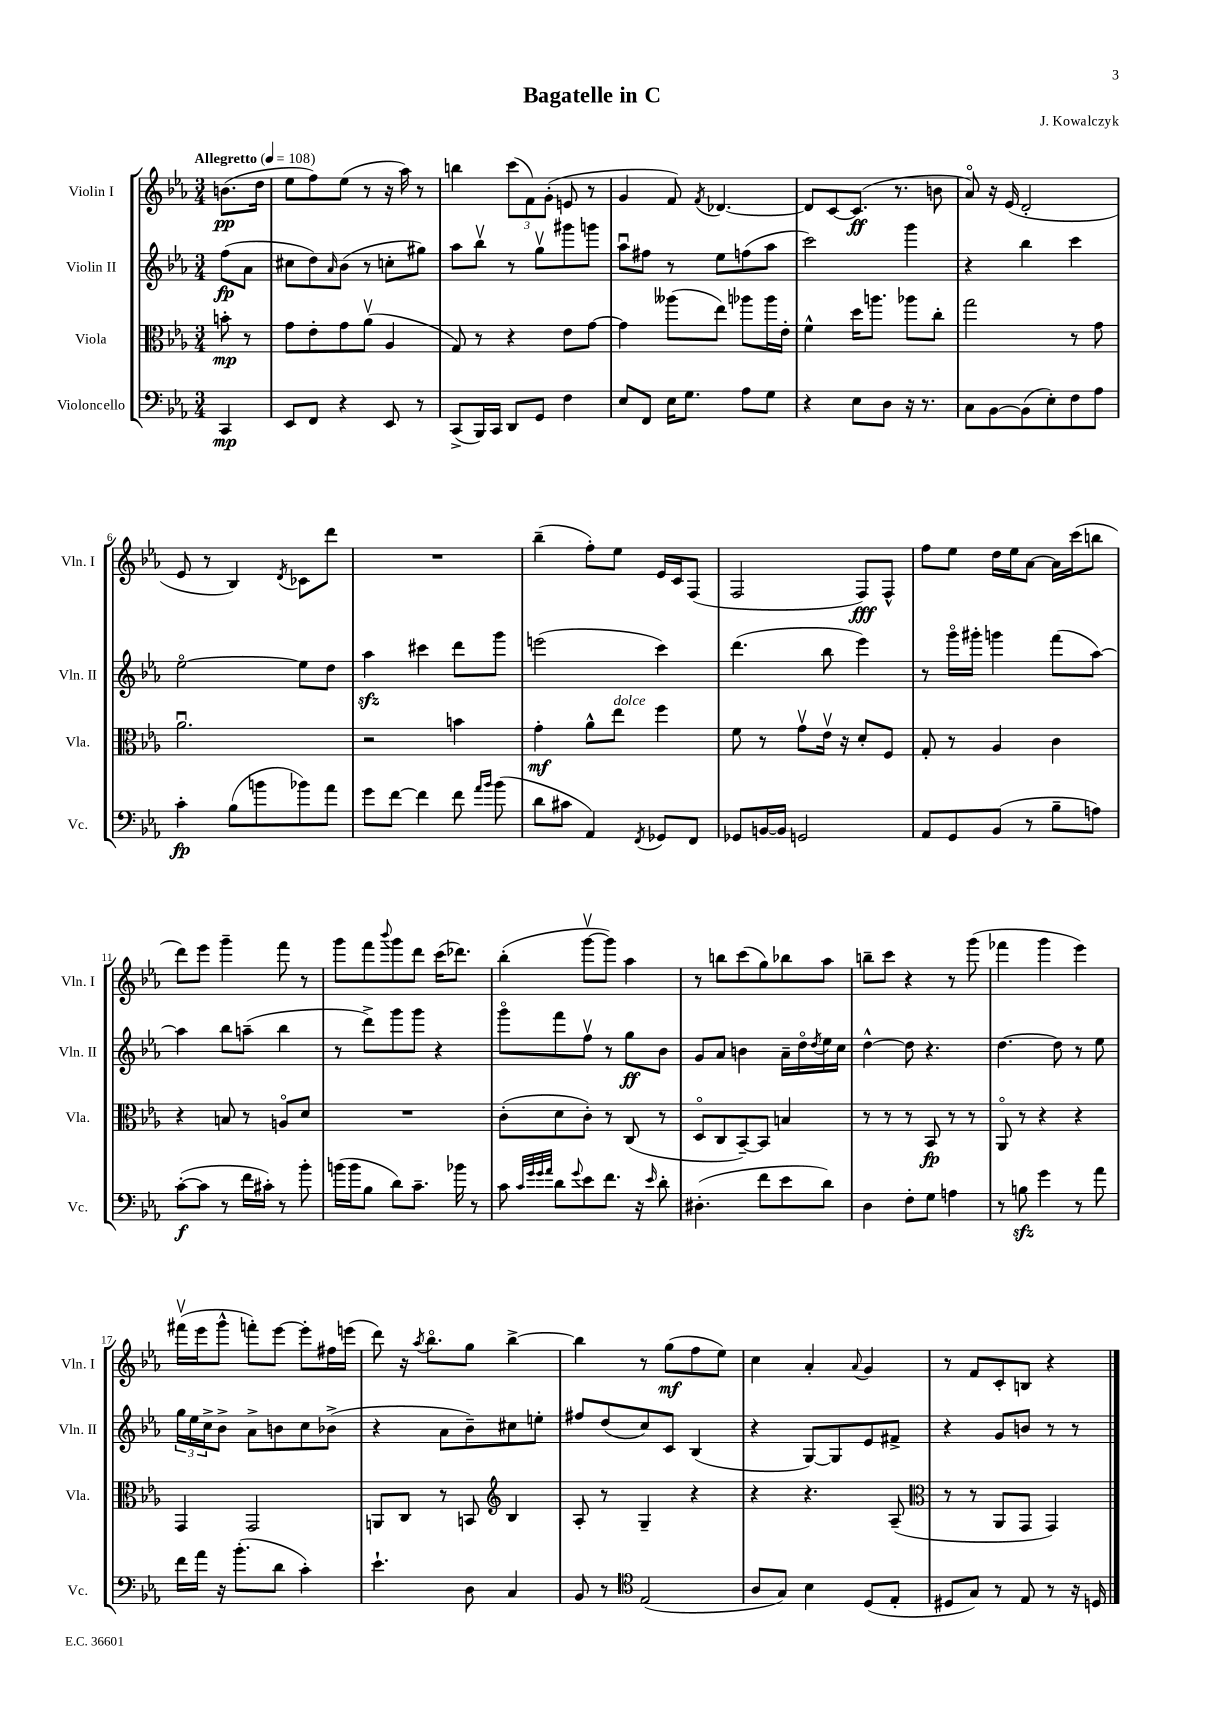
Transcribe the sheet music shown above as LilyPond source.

\header { title = "Bagatelle in C" composer = "J. Kowalczyk" }
<<
\new StaffGroup <<
\new Staff = "s0" \with { instrumentName = "Violin I" shortInstrumentName = "Vln. I" } {
    \clef treble \key ees \major \numericTimeSignature \time 3/4 \partial 4 \tempo "Allegretto" 4 = 108
    b'8.\pp( d''16 |
    ees''8 f''8) ees''8( r8 r16 aes''16) r8 |
    b''4 \tuplet 3/2 { c'''8( f'8) g'8-.( } e'8 r8 |
    g'4 f'8) \acciaccatura { f'8 } des'4.~ |
    des'8 c'8~ c'8.\ff( r8. b'8 |
    aes'8\flageolet) r16 ees'16( d'2-. |
    ees'8 r8 bes4) \acciaccatura { d'8 } ces'8 d'''8 |
    R2. |
    bes''4--( f''8-.) ees''8 ees'16 c'16 f8( |
    f2 f8\fff) f8-^ |
    f''8 ees''8 d''16 ees''16 aes'8~ aes'16 c'''16( b''8 |
    d'''8) ees'''8 g'''4-- f'''8 r8 |
    g'''8 f'''8 \appoggiatura { bes'''8 } g'''8 d'''8 c'''16( des'''8.) |
    bes''4-.( g'''8~\upbow g'''8) aes''4 |
    r8 b''8 c'''8( g''8) bes''8 aes''8 |
    b''8-- c'''8 r4 r8 g'''8( |
    fes'''4 g'''4 ees'''4) |
    fis'''16\upbow( ees'''16 g'''8-^ f'''8-.) ees'''8~ ees'''8-. fis''16 e'''16( |
    d'''8) r16 \acciaccatura { aes''8 } bes''8.\flageolet g''8 bes''4~-> |
    bes''4 r8 g''8\mf( f''8 ees''8) |
    c''4 aes'4-. \appoggiatura { aes'8 } g'4 |
    r8 f'8 c'8-. b8 r4 \bar "|." |
}
\new Staff = "s1" \with { instrumentName = "Violin II" shortInstrumentName = "Vln. II" } {
    \clef treble \key ees \major \numericTimeSignature \time 3/4 \partial 4
    f''8\fp( aes'8 |
    cis''8 d''8) \grace { aes'16 } bes'8( r8 c''8-. gis''8) |
    aes''8 bes''8\upbow r8 g''8\upbow gis'''8 g'''8 |
    aes''8\downbow fis''8 r8 ees''8 f''8( aes''8 |
    c'''2) g'''4 |
    r4 bes''4 c'''4 |
    ees''2~\flageolet ees''8 d''8 |
    aes''4\sfz cis'''4 d'''8 g'''8 |
    e'''2( c'''4) |
    d'''4.( bes''8 ees'''4) |
    r8 g'''16\flageolet gis'''16-. g'''4 f'''8( aes''8~) |
    aes''4 bes''8 a''8--( bes''4 |
    r8 d'''8->) g'''8 g'''8 r4 |
    g'''8\flageolet f'''8 f''8\upbow r8 g''8\ff bes'8 |
    g'8 aes'8 b'4 aes'16-- d''16\flageolet \acciaccatura { d''8 } ees''16 c''16 |
    d''4~-^ d''8 r4. |
    d''4.~ d''8 r8 ees''8 |
    \tuplet 3/2 { g''16 ees''16 c''16-> } bes'8-> aes'8-> b'8 c''8 bes'8->( |
    r4 aes'8 bes'8--) cis''8 e''8-. |
    fis''8 d''8( c''8) c'8 bes4( |
    r4 g8~) g8 ees'8 fis'8-> |
    r4 g'8 b'8 r8 r8 \bar "|." |
}
\new Staff = "s2" \with { instrumentName = "Viola" shortInstrumentName = "Vla." } {
    \clef alto \key ees \major \numericTimeSignature \time 3/4 \partial 4
    b'8-.\mp r8 |
    g'8 ees'8-. g'8 aes'8\upbow( aes4 |
    g8) r8 r4 ees'8 g'8~ |
    g'4 aeses''8( ees''8) aes''8 aes''16 ees'16-. |
    f'4-^ d''16 a''8. aes''8 c''8-. |
    g''2 r8 g'8 |
    aes'2.\downbow |
    r2 b'4 |
    g'4-.\mf aes'8-^ ees''8^\markup { \italic "dolce" } f''4 |
    f'8 r8 g'8\upbow ees'16\upbow r16 d'8-. f8 |
    g8-. r8 aes4 c'4 |
    r4 b8 r8 a8\flageolet d'8 |
    R2. |
    c'8-.( d'8 c'8-.) r8 c8( r8 |
    d8\flageolet c8 bes,8~--) bes,8 b4 |
    r8 r8 r8 bes,8\fp r8 r8 |
    aes,8\flageolet r8 r4 r4 |
    g,4 g,2 |
    a,8 c8 r8 b,8 \clef treble bes4 |
    aes8-. r8 g4-- r4 |
    r4 r4. aes8--( |
    \clef alto r8 r8 aes,8 g,8 g,4) \bar "|." |
}
\new Staff = "s3" \with { instrumentName = "Violoncello" shortInstrumentName = "Vc." } {
    \clef bass \key ees \major \numericTimeSignature \time 3/4 \partial 4
    c,4\mp |
    ees,8 f,8 r4 ees,8 r8 |
    c,8->( bes,,16) c,16 d,8 g,8 f4 |
    ees8 f,8 ees16 g8. aes8 g8 |
    r4 ees8 d8 r16 r8. |
    c8 bes,8~ bes,8( ees8-.) f8 aes8 |
    c'4-.\fp bes8( b'8 bes'8) aes'8 |
    g'8 f'8~ f'4 f'8 \grace { aes'16 bes'16 } bes'8( |
    d'8 cis'8 aes,4) \acciaccatura { f,8 } ges,8 f,8 |
    ges,8 b,16~ b,16 g,2 |
    aes,8 g,8 bes,8( r8 bes8-- a8) |
    c'8~-.\f( c'8 r8 f'16 cis'16-.) r8 bes'8-. |
    b'16( b'16 bes8 d'8) c'8.-- bes'16 r8 |
    c'8 \grace { c'32 g'32 g'32 aes'32 } d'8 \appoggiatura { g'8 } ees'8 f'8. r16 \grace { ees'16 } d'8-. |
    dis4.-.( f'8 ees'8 d'8) |
    d4 f8-. g8 a4 |
    r8 b8\sfz g'4 r8 aes'8 |
    f'16 aes'16 r16 bes'8.-.( d'8 c'4-.) |
    ees'4.-! d8 c4 |
    bes,8 r8 \clef tenor ees2( |
    aes8 g8) bes4 d8( ees8-. |
    dis8 g8) r8 ees8 r8 r16 d16 \bar "|." |
}
>>
>>
